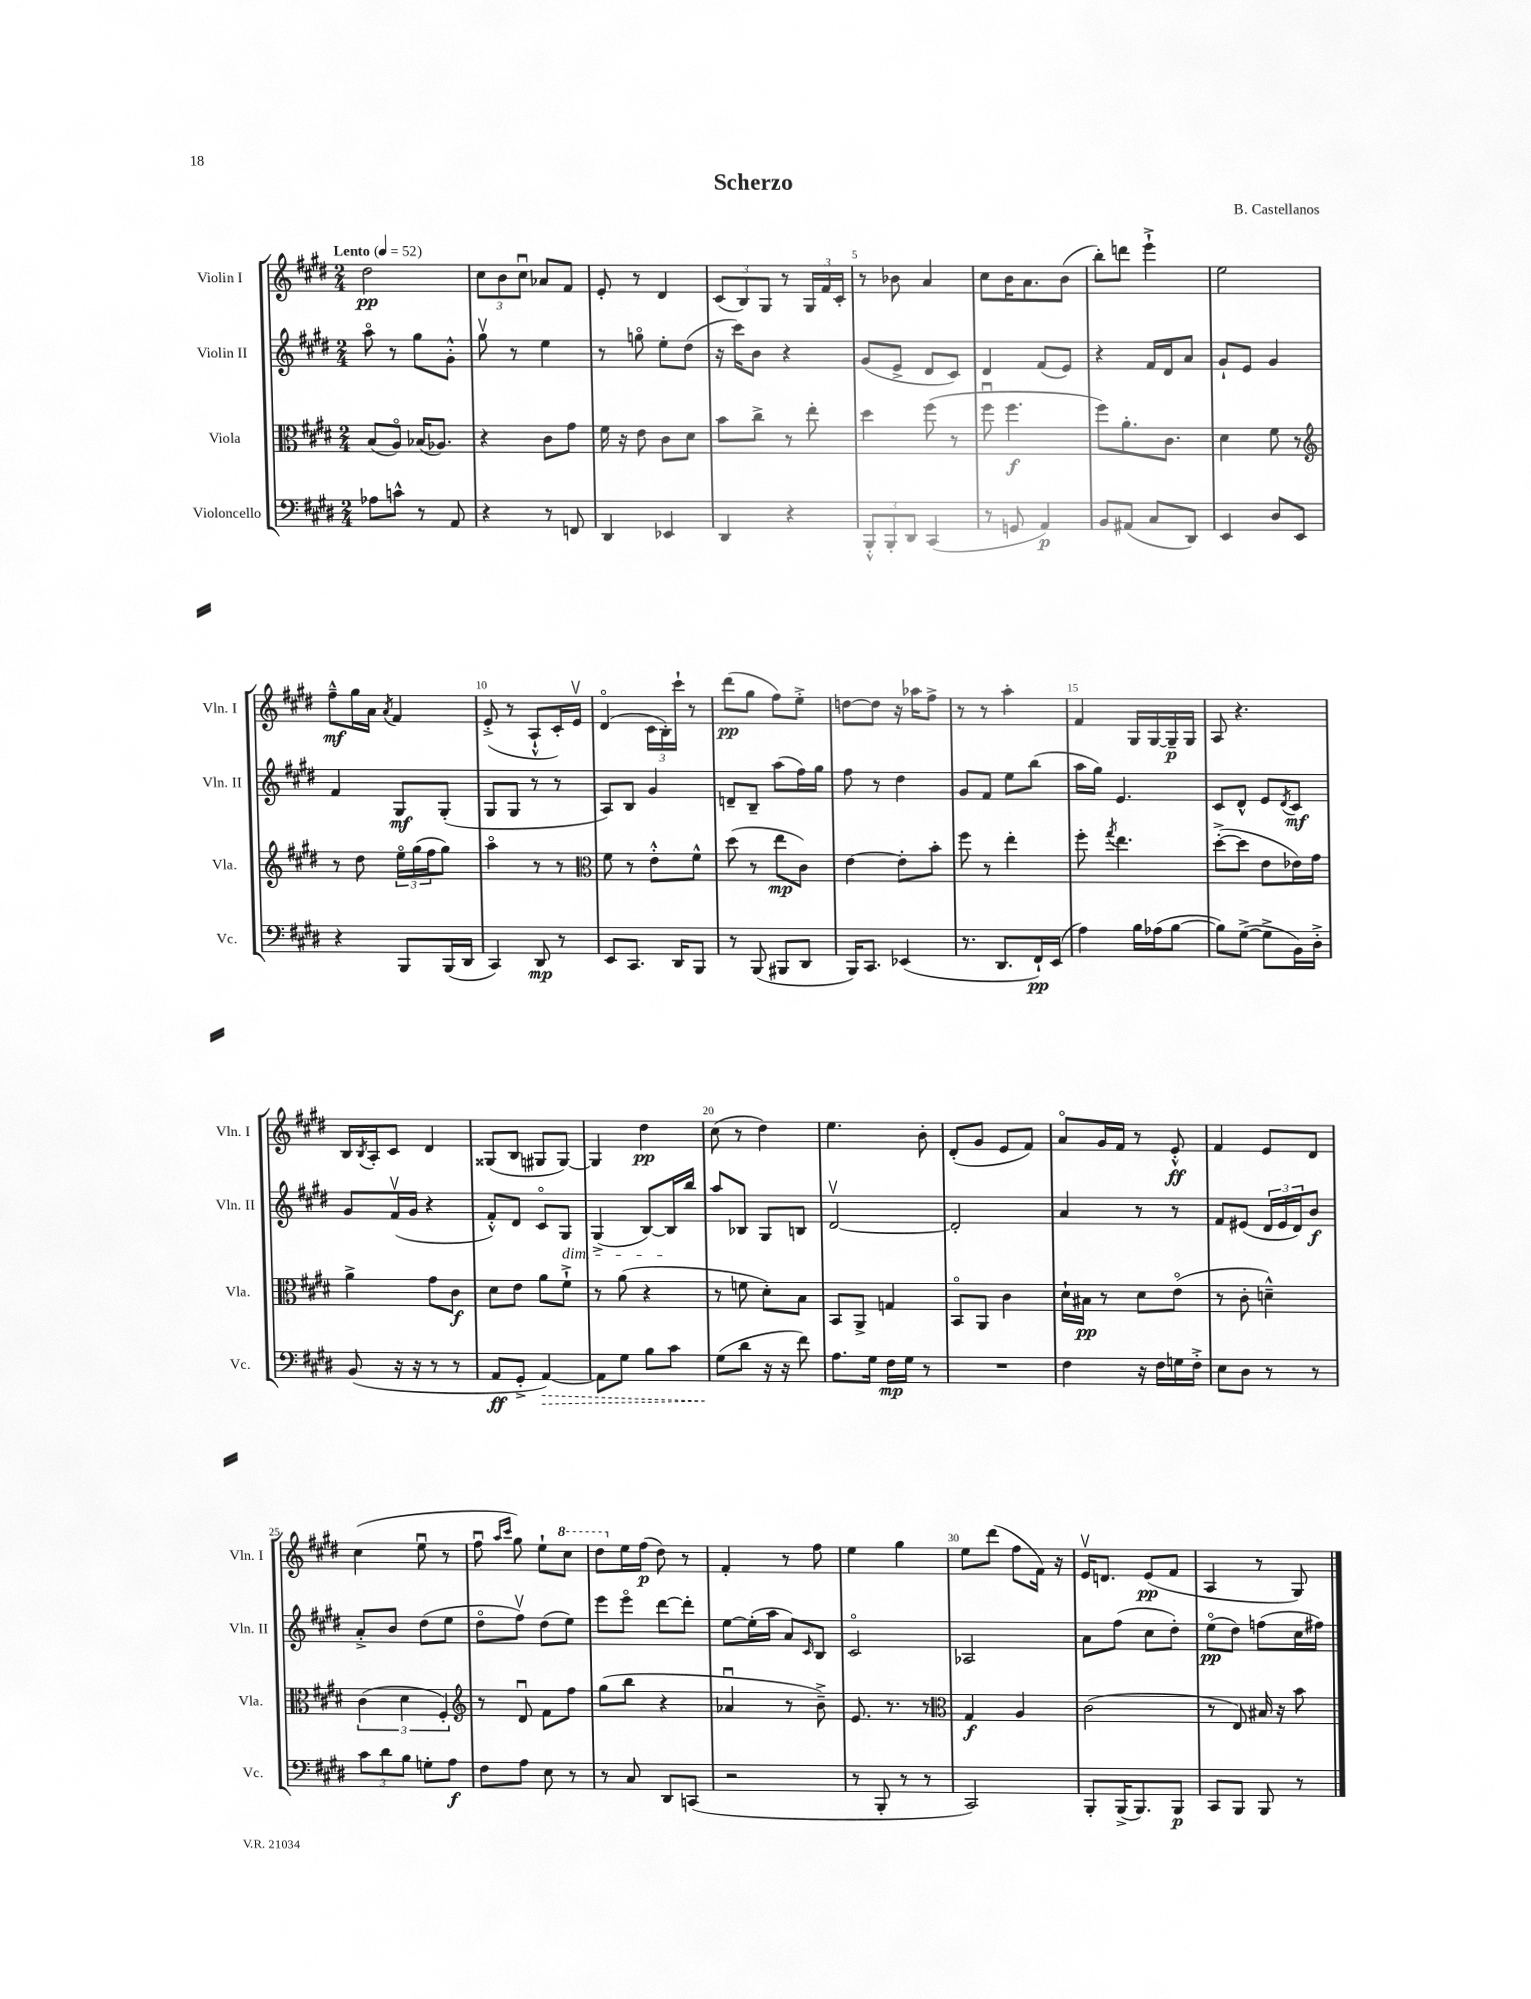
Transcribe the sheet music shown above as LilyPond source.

\header { title = "Scherzo" composer = "B. Castellanos" }
<<
\new StaffGroup <<
\new Staff = "s0" \with { instrumentName = "Violin I" shortInstrumentName = "Vln. I" } {
    \clef treble \key e \major \numericTimeSignature \time 2/4 \tempo "Lento" 4 = 52
    dis''2\pp |
    \tuplet 3/2 { cis''8 b'8 cis''8\downbow } aes'8 fis'8 |
    e'8-. r8 dis'4 |
    \tuplet 3/2 { cis'8( b8) gis8 } r8 \tuplet 3/2 { gis16 fis'16 cis'16-. } |
    r8 bes'8 a'4 |
    cis''8 b'16 a'8. b'8( |
    b''8-.) d'''8 e'''4-!-> |
    e''2 |
    fis''8---^\mf gis''16 a'16 \acciaccatura { a'8 } fis'4 |
    e'8-.->( r8 a8-!-^ cis'16-.) e'16\upbow |
    dis'4\flageolet( \tuplet 3/2 { cis'16 b16-.) cis'''16-! } r8 |
    dis'''8\pp( gis''8 fis''8) e''8-.-> |
    d''8~ d''8 r16 aes''16 fis''8-> |
    r8 r8 a''4-. |
    fis'4 gis16 gis16~ gis16--\p gis16 |
    a8 r4. |
    b16 \acciaccatura { b8 } a16-. cis'8 dis'4 |
    gisis8( b8 gis8 gis8~) |
    gis4 dis''4\pp |
    cis''8( r8 dis''4) |
    e''4. b'8-. |
    dis'8-.( gis'8 e'8 fis'8) |
    a'8\flageolet gis'16 fis'16 r8 e'8-.-^\ff |
    fis'4 e'8 dis'8 |
    cis''4( e''8\downbow r8 |
    fis''8\downbow \grace { a''16 cis'''16 } gis''8) e''8-! \ottava #1 cis'''8 |
    dis'''8 \ottava #0 e''16 fis''16\p( dis''8) r8 |
    fis'4-. r8 fis''8 |
    e''4 gis''4 |
    e''8 dis'''8( fis''8 fis'16) r16 |
    e'16\upbow d'8. e'8\pp( fis'8 |
    a4 r8 gis8) \bar "|." |
}
\new Staff = "s1" \with { instrumentName = "Violin II" shortInstrumentName = "Vln. II" } {
    \clef treble \key e \major \numericTimeSignature \time 2/4
    a''8\flageolet r8 gis''8 gis'8-.-^ |
    gis''8\upbow r8 e''4 |
    r8 g''8\flageolet e''8-. dis''8( |
    r16 cis'''16) b'8 r4 |
    gis'8( e'8-> dis'8 cis'8) |
    dis'4 fis'8( e'8) |
    r4 fis'16 dis'16 a'8 |
    gis'8-! e'8 gis'4 |
    fis'4 gis8\mf gis8-.( |
    gis8 gis8 r8 r8 |
    a8) b8 gis'4 |
    d'8-- b8-- a''8( fis''16) gis''16 |
    fis''8 r8 dis''4 |
    gis'8 fis'8 e''8 b''8( |
    a''16 gis''16) e'4. |
    cis'8 dis'8-^ e'8 \acciaccatura { dis'8 } cis'8\mf |
    gis'8 fis'16\upbow( gis'16 r4 |
    fis'8-.-^) dis'8 cis'8\flageolet gis8\dim |
    gis4->( b8~) b16\! b''16 |
    a''8 bes8 gis8 b8 |
    dis'2~\upbow |
    dis'2-. |
    a'4 r8 r8 |
    fis'8 eis'8( \tuplet 3/2 { dis'16 eis'16 dis'16) } b'8\f |
    a'8-.-> b'8 dis''8( e''8 |
    dis''8\flageolet fis''8\upbow) dis''8( e''8) |
    e'''8 e'''8\flageolet dis'''8~ dis'''8-. |
    e''8~ e''16-.( a''16 a'8) \grace { cis'16 } b8 |
    cis'2\flageolet |
    aes2 |
    a'8 fis''8( cis''8 dis''8-.) |
    e''8\flageolet\pp( dis''8) f''8( cis''16 fis''16) \bar "|." |
}
\new Staff = "s2" \with { instrumentName = "Viola" shortInstrumentName = "Vla." } {
    \clef alto \key e \major \numericTimeSignature \time 2/4
    b8( a8\flageolet) bes16( aes8.) |
    r4 cis'8 gis'8 |
    fis'16 r16 e'8 cis'8 dis'8 |
    b'8 cis''8-> r8 e''8-. |
    dis''4 fis''8( r8 |
    fis''8\downbow fis''4.\f |
    fis''8) a'8.-. cis'8. |
    dis'4 fis'8 r8 |
    \clef treble r8 dis''8 \tuplet 3/2 { e''16\flageolet gis''16( fis''16 } gis''8) |
    a''4\flageolet r8 r8 |
    \clef alto fis'8 r8 e'8-.-^ fis'8-^ |
    dis''8( r8 e''8\mp cis'8) |
    e'4~ e'8-. b'8-. |
    fis''8 r8 e''4-. |
    fis''8-. \acciaccatura { gis''8 } e''4. |
    dis''8~-.->( dis''8 e'8 ees'16) gis'16 |
    a'4-> gis'8 cis'8\f |
    dis'8 e'8 a'8 fis'8-!-> |
    r8 a'8( r4 |
    r8 f'8 dis'8-.) b8 |
    b,8 a,8-> g4 |
    b,8\flageolet a,8 cis'4 |
    dis'16-! bis16\pp r8 dis'8 e'8\flageolet( |
    r8 cis'8-. d'4---^) |
    \tuplet 3/2 { cis'4( dis'4 fis4-.) } |
    \clef treble r8 dis'8\downbow fis'8 fis''8 |
    gis''8( b''8 r4 |
    aes'4\downbow r8 b'8--->) |
    e'8. r8. r8 |
    \clef alto gis4\f a4 |
    cis'2( |
    r8 e8) bis16 r16 b'8 \bar "|." |
}
\new Staff = "s3" \with { instrumentName = "Violoncello" shortInstrumentName = "Vc." } {
    \clef bass \key e \major \numericTimeSignature \time 2/4
    aes8 c'8-^ r8 a,8 |
    r4 r8 f,8 |
    dis,4 ees,4 |
    dis,4 r4 |
    \tuplet 3/2 { b,,8-.-^ b,,8-. dis,8 } cis,4( |
    r8 g,8 a,4\p) |
    b,8 ais,8( cis8 dis,8) |
    e,4 dis8 e,8 |
    r4 b,,8 b,,16( dis,16 |
    cis,4) dis,8\mp r8 |
    e,8 cis,8. dis,16 b,,8 |
    r8 b,,8( bis,,8 dis,8 |
    b,,16) cis,8. ees,4( |
    r8. dis,8. fis,16-!\pp) e,16( |
    a4) b16 aes16( b8~ |
    b8) gis8~->( gis8-> b,16) dis16-.-> |
    b,8( r16 r16 r8 r8 |
    a,8\ff gis,8-.-> \once \override Hairpin.style = #'dashed-line a,4~\>) |
    a,8 gis8 b8 cis'8 |
    gis8\!( dis'8 r16 r16 fis'8) |
    a8. gis16 fis16\mp gis16 r8 |
    R2 |
    fis4 r16 fis16 g16 fis16-.-> |
    e8 dis8 r8 r8 |
    \tuplet 3/2 { cis'8 dis'8 b8 } g8-. a8\f |
    fis8 a8 e8 r8 |
    r8 cis8 dis,8 c,8( |
    r2 |
    r8 b,,8-. r8 r8 |
    cis,2) |
    b,,8-. b,,16->( b,,8.) b,,8\p |
    cis,8 b,,8 b,,8 r8 \bar "|." |
}
>>
>>
\layout { \context { \Score \override BarNumber.break-visibility = ##(#f #t #t) barNumberVisibility = #(every-nth-bar-number-visible 5) } }
